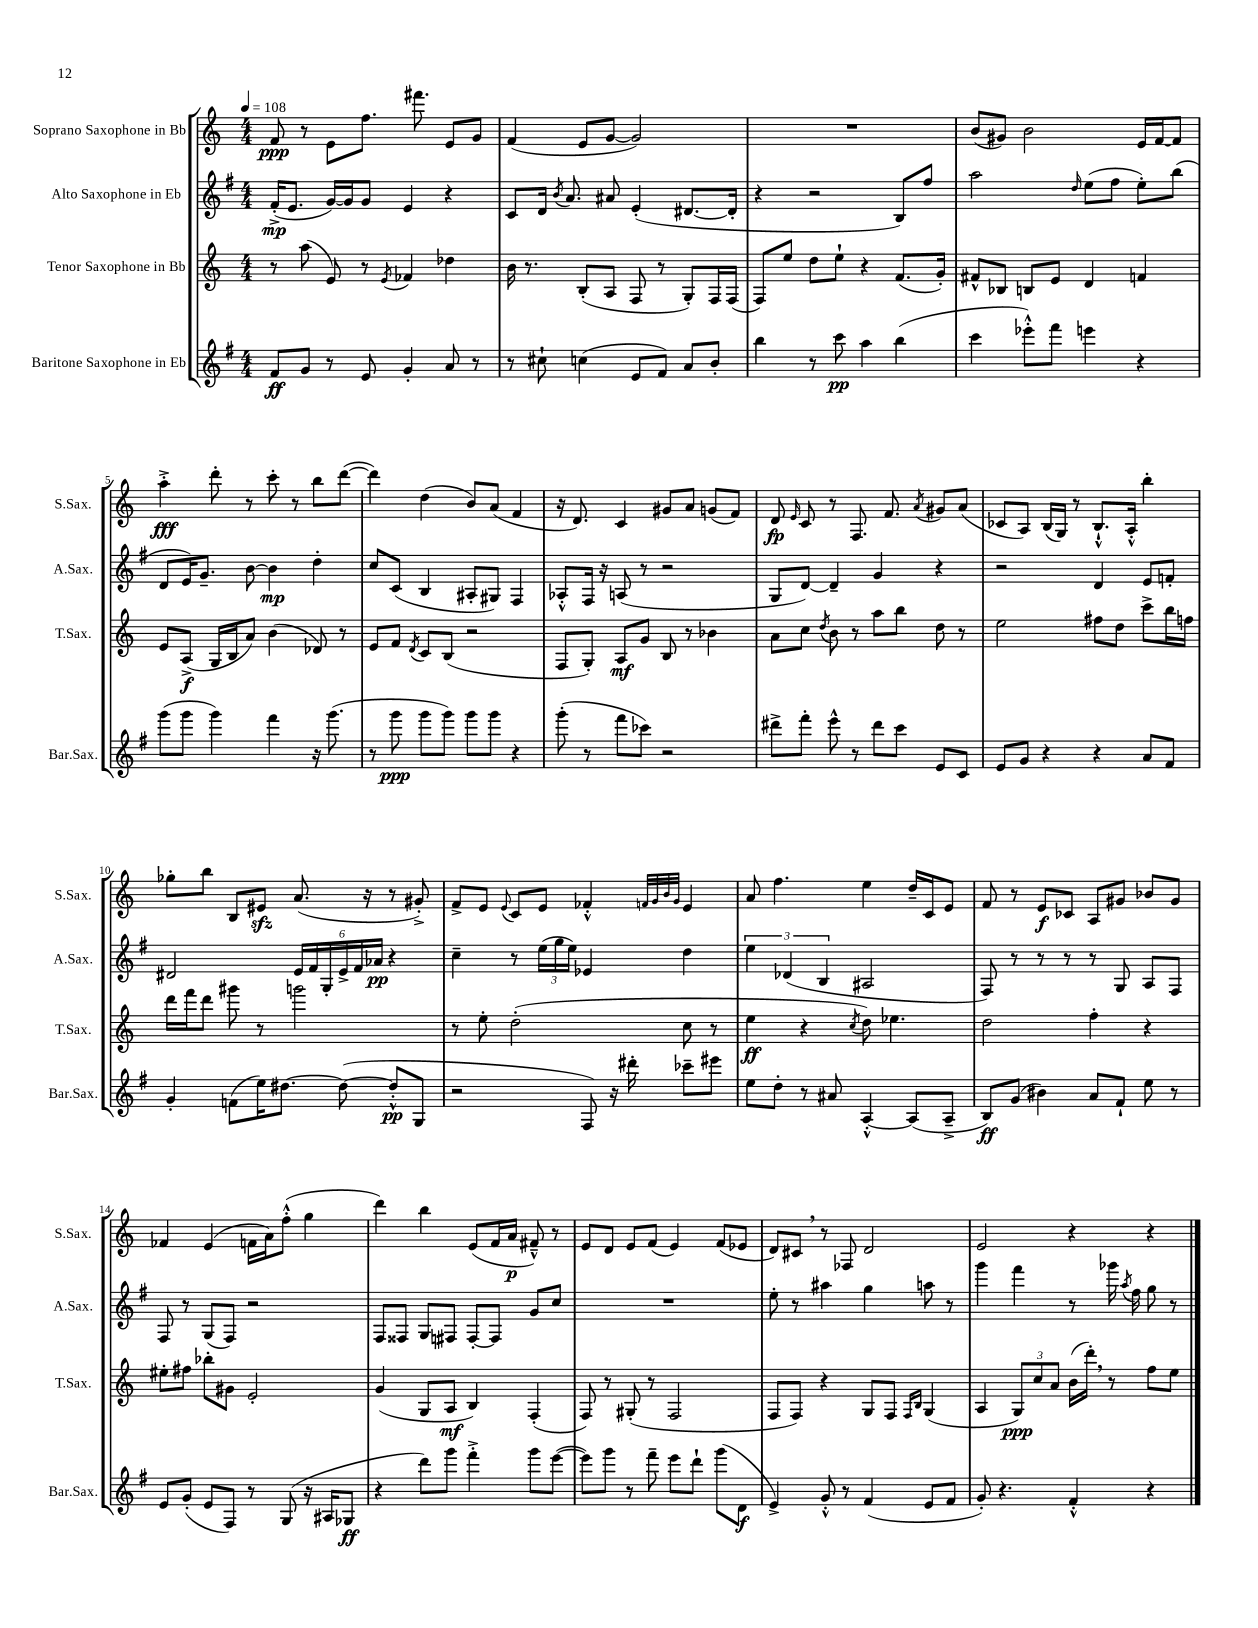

**kern	**dynam	**kern	**dynam	**kern	**dynam	**kern	**dynam
*part4	*part4	*part3	*part3	*part2	*part2	*part1	*part1
*staff4	*staff4	*staff3	*staff3	*staff2	*staff2	*staff1	*staff1
*I"Baritone Saxophone in Eb	*	*I"Tenor Saxophone in Bb	*	*I"Alto Saxophone in Eb	*	*I"Soprano Saxophone in Bb	*
*I'Bar.Sax.	*	*I'T.Sax.	*	*I'A.Sax.	*	*I'S.Sax.	*
*clefG2	*	*clefG2	*	*clefG2	*	*clefG2	*
*k[f#]	*	*k[]	*	*k[f#]	*	*k[]	*
*M4/4	*	*M4/4	*	*M4/4	*	*M4/4	*
*MM108	*	*MM108	*	*MM108	*	*MM108	*
=1	=1	=1	=1	=1	=1	=1	=1
8f#/L	ff	8r	.	(16f#'^/KL	mp	8f/	ppp
.	.	.	.	8.e/J	.	.	.
8g/J	.	(8aa\	.	.	.	8r	.
8r	.	8e/)	.	[16g/LL)	.	8e\L	.
.	.	.	.	16g/J]	.	.	.
8e/	.	8r	.	8g/J	.	8.ff\J	.
.	.	8qe/	.	.	.	.	.
4g'/	.	4f-X/	.	4e/	.	.	.
.	.	.	.	.	.	8.fff#X\	.
8a/	.	4dd-X\	.	4r	.	8e/L	.
8r	.	.	.	.	.	8g/J	.
=2	=2	=2	=2	=2	=2	=2	=2
8r	.	16b\	.	8c/L	.	(4f/	.
.	.	8.r	.	.	.	.	.
8cc#X`\	.	.	.	16d/Jk	.	.	.
.	.	.	.	8qb/	.	.	.
.	.	.	.	8.a/	.	.	.
(4ccn\	.	(8B'/L	.	.	.	8e/L	.
.	.	8A/J	.	8a#X/	.	[8g/J	.
8e/L	.	8F/	.	(4e'/	.	2g/])	.
8f#/J)	.	8r	.	.	.	.	.
8a/L	.	8G'/L)	.	[8.d#X/L	.	.	.
8b'/J	.	16F/L	.	.	.	.	.
.	.	(16F/JJ	.	16d#'/Jk]	.	.	.
=3	=3	=3	=3	=3	=3	=3	=3
4bb\	.	8F/L)	.	4r	.	1r	.
.	.	8ee/J	.	.	.	.	.
8r	.	8dd\L	.	2r	.	.	.
8ccc\	pp	8ee`\J	.	.	.	.	.
4aa\	.	4r	.	.	.	.	.
(4bb\	.	(8.f/L	.	8B/L)	.	.	.
.	.	.	.	8ff#/J	.	.	.
.	.	16g'/Jk)	.	.	.	.	.
=4	=4	=4	=4	=4	=4	=4	=4
4ccc\	.	8f#X^^/L	.	2aa\	.	(8b/L	.
.	.	8B-X/J	.	.	.	8g#X/J)	.
8eee-X'^^\L)	.	8Bn/L	.	.	.	2b\	.
8fff#\J	.	8e/J	.	.	.	.	.
.	.	.	.	16qqdd/	.	.	.
4eeen\	.	4d/	.	(8ee\L	.	.	.
.	.	.	.	8ff#\J	.	.	.
4r	.	4fn/	.	8ee'\L)	.	16e/LL	.
.	.	.	.	.	.	[16f/J	.
.	.	.	.	(8bb\J	.	8f/J]	.
!!LO:LB:g=z
=5	=5	=5	=5	=5	=5	=5	=5
(8ggg\L	.	8e/L	.	8d/L	.	4aa'^\	fff
8ggg\J	.	(8A^/J	f	16e/K)	.	.	.
.	.	.	.	8.g~/J	.	.	.
4ggg\)	.	16G/LL	.	.	.	8ddd'\	.
.	.	16B/J	.	.	.	.	.
.	.	8a/J)	.	[8b\	.	8r	.
4fff#\	.	(4b\	.	4b\]	mp	8ccc'\	.
.	.	.	.	.	.	8r	.
16r	.	8d-X/)	.	4dd'\	.	8bb\L	.
(8.ggg\	.	.	.	.	.	.	.
.	.	8r	.	.	.	([8ddd\J	.
=6	=6	=6	=6	=6	=6	=6	=6
8r	.	8e/L	.	8cc/L	.	4ddd\])	.
8ggg\	ppp	8f/J	.	(8c/J	.	.	.
.	.	8qd/	.	.	.	.	.
8ggg\L	.	8c/L	.	4B/	.	(4dd\	.
8ggg\J)	.	(8B/J	.	.	.	.	.
8ggg\L	.	2r	.	8A#X'/L	.	8b/L)	.
8ggg\J	.	.	.	8G#X/J)	.	(8a/J	.
4r	.	.	.	4F#/	.	4f/	.
=7	=7	=7	=7	=7	=7	=7	=7
(8ggg'\	.	8F/L	.	8A-X'^^/L	.	16r	.
.	.	.	.	.	.	8.d/)	.
8r	.	8G'/J)	.	16F#/Jk	.	.	.
.	.	.	.	16r	.	.	.
8fff#\L	.	8A/L	mf	(8An/	.	4c/	.
8ccc-X\J)	.	8g/J	.	8r	.	.	.
2r	.	8B/	.	2r	.	8g#X/L	.
.	.	8r	.	.	.	8a/J	.
.	.	4b-X\	.	.	.	(8gn/L	.
.	.	.	.	.	.	8f/J)	.
=8	=8	=8	=8	=8	=8	=8	=8
8ddd#X^\L	.	8a\L	.	8G/L	.	8d/	fp
.	.	.	.	.	.	16qqe/	.
8fff#'\J	.	8cc\J	.	[8d/J)	.	8c/	.
.	.	8qdd/	.	.	.	.	.
8eee^^\	.	8b\	.	4d~/]	.	8r	.
8r	.	8r	.	.	.	8.F/	.
8ddd#\L	.	8aa\L	.	4g/	.	.	.
.	.	.	.	.	.	8.f/	.
8ccc\J	.	8bb\J	.	.	.	.	.
.	.	.	.	.	.	8qa/	.
8e/L	.	8dd\	.	4r	.	8g#X/L	.
8c/J	.	8r	.	.	.	(8a/J	.
=9	=9	=9	=9	=9	=9	=9	=9
8e/L	.	2ee\	.	2r	.	8c-X/L	.
8g/J	.	.	.	.	.	8A/J)	.
4r	.	.	.	.	.	(16B/LL	.
.	.	.	.	.	.	16G/JJ)	.
.	.	.	.	.	.	8r	.
4r	.	8ff#X\L	.	4d/	.	8.B`^^/L	.
.	.	8dd\J	.	.	.	.	.
.	.	.	.	.	.	16A'^^/Jk	.
8a/L	.	8ccc^\L	.	8e/L	.	4bb'\	.
8f#/J	.	16bb\L	.	8fn'/J	.	.	.
.	.	16ffn\JJ	.	.	.	.	.
!!LO:LB:g=z
=10	=10	=10	=10	=10	=10	=10	=10
4g'/	.	16ddd\LL	.	2d#X/	.	8gg-X'\L	.
.	.	16fff\J	.	.	.	.	.
.	.	8ddd\J	.	.	.	8bb\J	.
(8fn\L	.	8ggg#X\	.	.	.	8B/L	.
16ee\K)	.	8r	.	.	.	8e#Xzz/J	.
[8.dd#X\J	.	.	.	.	.	.	.
.	.	2gggn\	.	24e/LL	.	(8.a/	.
.	.	.	.	24f#/	.	.	.
.	.	.	.	24G'/	.	.	.
(8dd#\_	.	.	.	24e^/	.	.	.
.	.	.	.	24f#/	.	.	.
.	.	.	.	.	.	16r	.
.	.	.	.	24a-X/JJ	pp	.	.
8dd#'^^/L]	pp	.	.	4r	.	8r	.
8G/J	.	.	.	.	.	8g#X'^/)	.
=11	=11	=11	=11	=11	=11	=11	=11
2r	.	8r	.	4cc~\	.	8f^/L	.
.	.	8ee'\	.	.	.	8e/J	.
.	.	.	.	.	.	8qqe/	.
.	.	(2dd'\	.	8r	.	8c/L	.
.	.	.	.	(24ee\LL	.	8e/J	.
.	.	.	.	24gg\	.	.	.
.	.	.	.	24ee\JJ)	.	.	.
8F#/)	.	.	.	4e-X/	.	4f-X'^^/	.
16r	.	.	.	.	.	.	.
16ddd#X'\	.	.	.	.	.	.	.
.	.	.	.	.	.	32qqfn/LLL	.
.	.	.	.	.	.	32qqg/	.
.	.	.	.	.	.	32qqb/	.
.	.	.	.	.	.	32qqg/JJJ	.
8ccc-X~\L	.	8cc\	.	4dd\	.	4e/	.
8eee#X\J	.	8r	.	.	.	.	.
=12	=12	=12	=12	=12	=12	=12	=12
8ee\L	.	4ee\	ff	6ee\	.	8a/	.
8dd'\J	.	.	.	.	.	4.ff\	.
.	.	.	.	(6d-X/	.	.	.
8r	.	4r	.	.	.	.	.
.	.	.	.	6B/	.	.	.
8a#X/	.	.	.	.	.	.	.
.	.	8qcc/	.	.	.	.	.
[4A'^^/	.	8dd\)	.	2A#X/	.	4ee\	.
.	.	4.ee-X\	.	.	.	.	.
(8A/L]	.	.	.	.	.	16dd~/LL	.
.	.	.	.	.	.	16c/J	.
8A~^/J	.	.	.	.	.	8e/J	.
=13	=13	=13	=13	=13	=13	=13	=13
8B/L)	ff	2dd\	.	8F#/)	.	8f/	.
(8g/J	.	.	.	8r	.	8r	.
4b#X\)	.	.	.	8r	.	8e/L	f
.	.	.	.	8r	.	8c-X/J	.
8a/L	.	4ff'\	.	8r	.	8A/L	.
8f#`/J	.	.	.	8G/	.	8g#X/J	.
8ee\	.	4r	.	8A/L	.	8b-X/L	.
8r	.	.	.	8F#/J	.	8g#/J	.
!!LO:LB:g=z
=14	=14	=14	=14	=14	=14	=14	=14
8e/L	.	8ee#X'\L	.	8F#/	.	4f-X/	.
(8g'/J	.	8ff#X\J	.	8r	.	.	.
8e/L	.	8bb-X'\L	.	(8G/L	.	(4e/	.
8F#/J)	.	8g#X\J	.	8F#/J)	.	.	.
8r	.	2e'/	.	2r	.	16fn\LL	.
.	.	.	.	.	.	16a\J)	.
(8G/	.	.	.	.	.	(8ff'^^\J	.
16r	.	.	.	.	.	4gg\	.
16A#X/KL	.	.	.	.	.	.	.
8G-X/J	ff	.	.	.	.	.	.
=15	=15	=15	=15	=15	=15	=15	=15
4r	.	(4g/	.	8F#/L	.	4ddd\)	.
.	.	.	.	8F##X/J	.	.	.
8ddd\L)	.	8G/L	.	8G/L	.	4bb\	.
8ggg\J	.	8A/J	mf	8F#X/J	.	.	.
4fff#'^\	.	4B/)	.	[8F#'/L	.	(8e/L	.
.	.	.	.	8F#/J]	.	16f/L	.
.	.	.	.	.	.	16a/JJ	p
8ggg\L	.	(4F'/	.	8g/L	.	8f#X~^^/)	.
([8eee\J	.	.	.	8cc/J	.	8r	.
=16	=16	=16	=16	=16	=16	=16	=16
8eee\L])	.	8F/)	.	1r	.	8e/L	.
8ggg\J	.	8r	.	.	.	8d/J	.
8r	.	(8G#X'/	.	.	.	8e/L	.
8fff#~\	.	8r	.	.	.	(8f/J	.
8eee\L	.	2F/	.	.	.	4e/)	.
8ddd`\J	.	.	.	.	.	.	.
(8ggg\L	.	.	.	.	.	(8f/L	.
8d\J	f	.	.	.	.	8e-X/J	.
=17	=17	=17	=17	=17	=17	=17	=17
4e^/)	.	8F/L	.	8ee'\	.	8d/L)	.
.	.	8F/J)	.	8r	.	8c#X,/J	.
8g'^^/	.	4r	.	4aa#X\	.	8r	.
8r	.	.	.	.	.	8F-X/	.
(4f#/	.	8G/L	.	4gg\	.	2d/	.
.	.	8F/J	.	.	.	.	.
.	.	16qqF/LL	.	.	.	.	.
.	.	16qqB/JJ	.	.	.	.	.
8e/L	.	(4G/	.	8aan\	.	.	.
8f#/J	.	.	.	8r	.	.	.
=18	=18	=18	=18	=18	=18	=18	=18
8g'/)	.	4A/	.	4ggg\	.	2e/	.
4.r	.	.	.	.	.	.	.
.	.	12G/L)	ppp	4fff#\	.	.	.
.	.	12cc/	.	.	.	.	.
.	.	12a/J	.	.	.	.	.
4f#'^^/	.	(16b\LL	.	8r	.	4r	.
.	.	16ddd',\JJ)	.	.	.	.	.
.	.	8r	.	16ggg-X\	.	.	.
.	.	.	.	8qaa/	.	.	.
.	.	.	.	16ff#\	.	.	.
4r	.	8ff\L	.	8gg\	.	4r	.
.	.	8ee\J	.	8r	.	.	.
==	==	==	==	==	==	==	==
*-	*-	*-	*-	*-	*-	*-	*-
